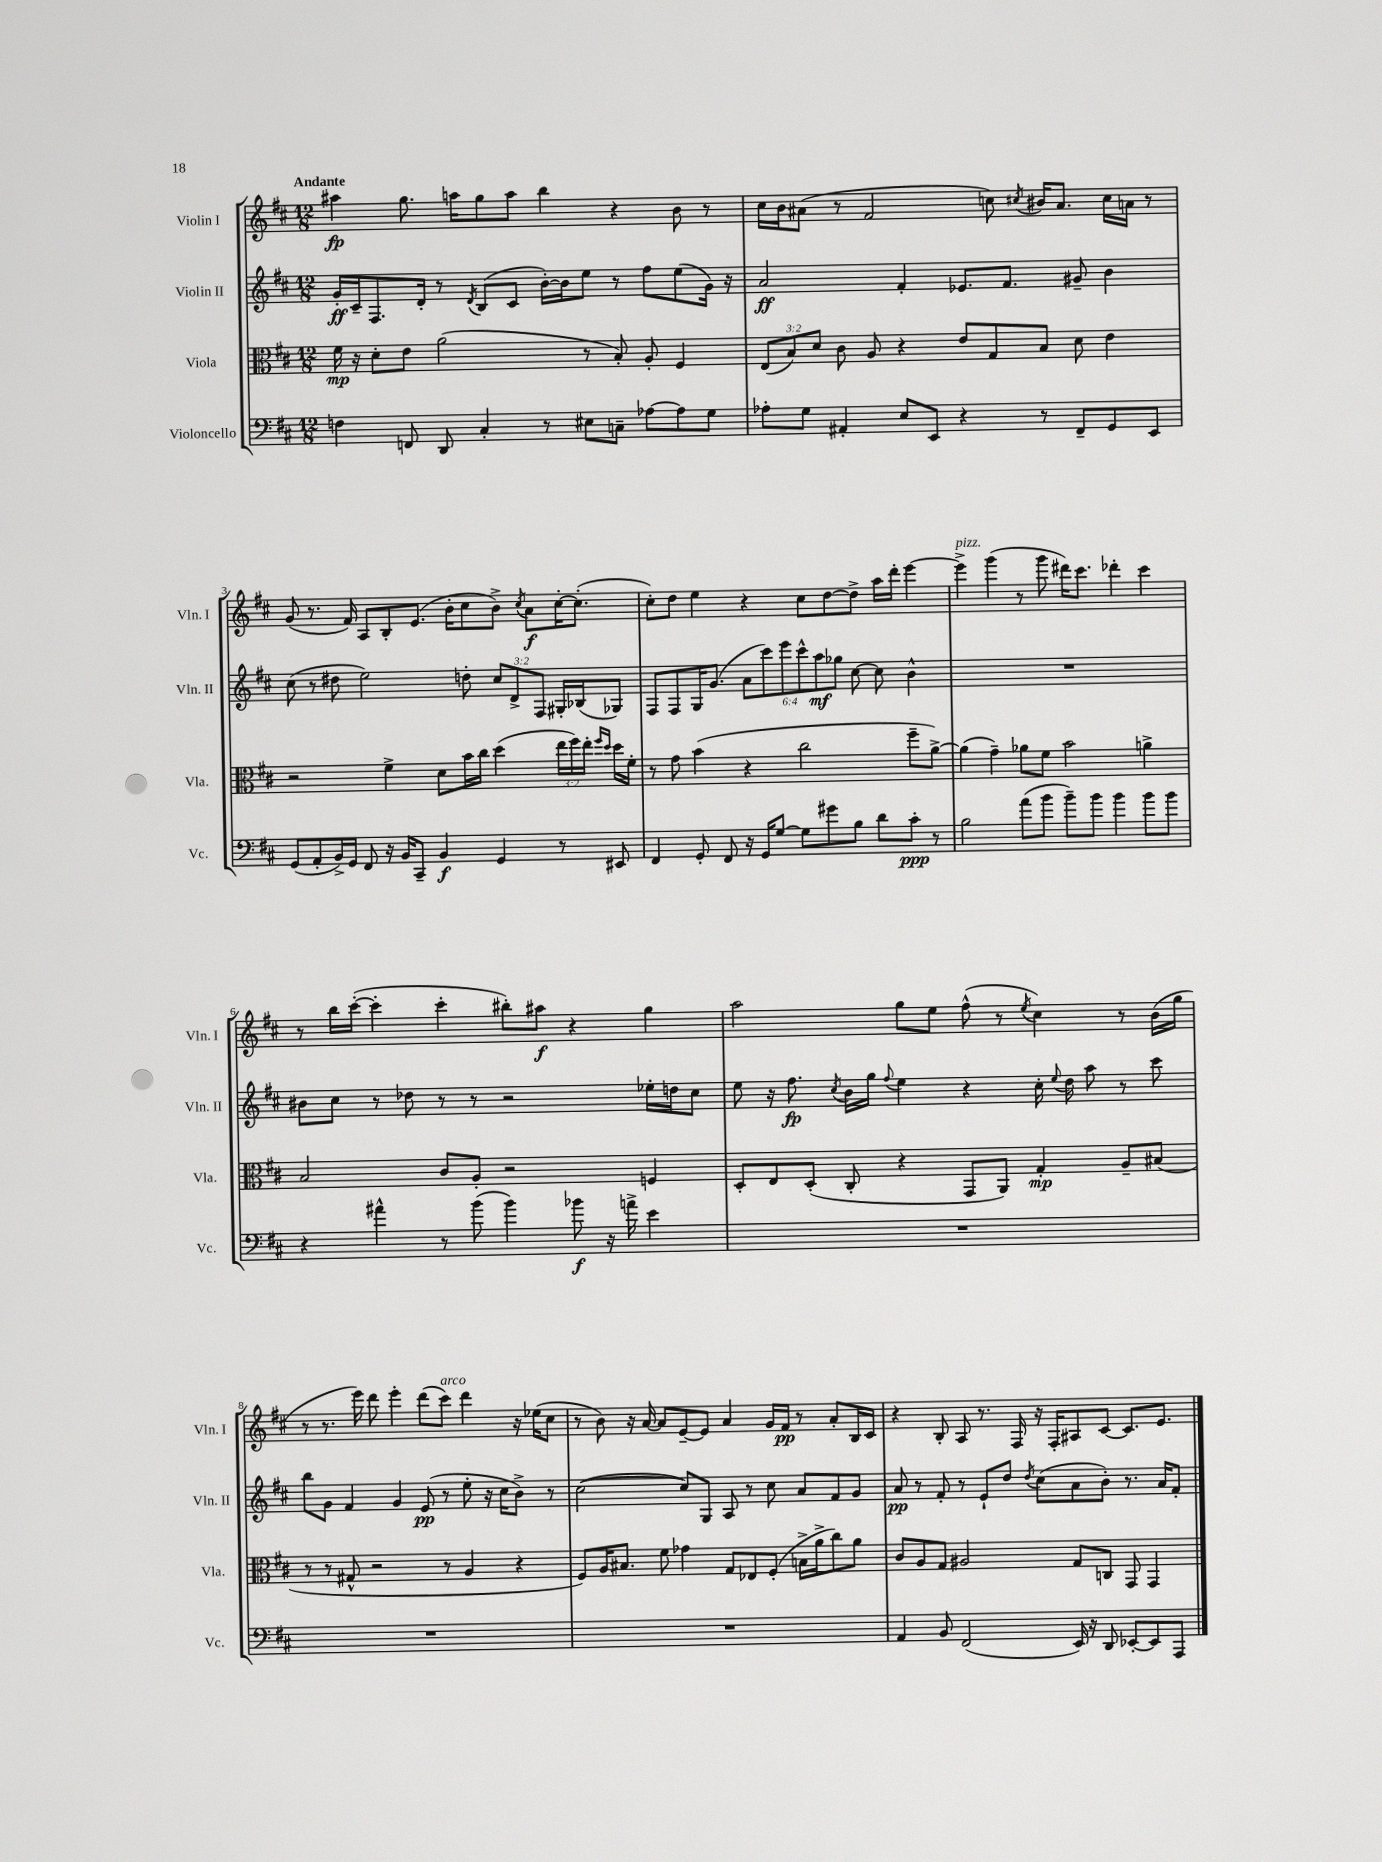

**kern	**kern	**kern	**kern
*staff4	*staff3	*staff2	*staff1
*clefF4	*clefC3	*clefG2	*clefG2
*k[f#c#]	*k[f#c#]	*k[f#c#]	*k[f#c#]
*M12/8	*M12/8	*M12/8	*M12/8
4F	16f#	16g'	4aa#
.	16r	16c#~	.
.	8d'	8.F#	.
8FF	8e	.	8.gg
.	.	16d'	.
8DD	(2a	8r	.
.	.	.	16aa
.	.	8qd	.
4C#'	.	(8B	8gg
.	.	8c#	8aa
8r	.	[16b')	4bb
.	.	16b]	.
8E#	8r	8ee	.
8C~	8B')	8r	4r
[8A-	8A'	8ff#	.
8A-]	4F#	(8ee	8b
8G	.	16g)	8r
.	.	16r	.
=	=	=	=
8A-'	(12E	2a	16cc#
.	.	.	16b
.	12B)	.	.
8G	.	.	(8a#
.	12d	.	.
4AA#'	8c#	.	8r
.	8A	.	2f#
8E	4r	4f#'	.
8EE	.	.	.
4r	8e	8.e-	.
.	8G	.	8cc)
.	.	8.f#	.
.	.	.	8qcc#
8r	8B	.	16b#
.	.	.	8.a#
8FF#~	8d	8g#~	.
8GG	4e	4b	16cc#
.	.	.	16a
8EE	.	.	8r
=	=	=	=
(8GG	2r	(8cc#	(8g
8AA'	.	8r	8.r
16BB^)	.	8dd#	.
16GG	.	.	16f#)
8FF#	.	2ee)	8A
16r	4f#^	.	8B'
16BB	.	.	.
8CC#~	.	.	(8.e
4BB	8d	.	.
.	.	.	16b'
.	16b	8dd'	8cc#
.	16cc#	.	.
4GG	(4dd	12cc#	8b^)
.	.	12d^	.
.	.	.	8qcc#
.	.	.	8a
.	.	12F#	.
8r	24ee	16G#'	[16cc#'
.	24ff#)	.	.
.	.	(16B-	(8.cc#']
.	24ee'	.	.
.	16qqff#	.	.
.	16qqdd	.	.
8EE#	16dd	8G-)	.
.	16f#'	.	.
=	=	=	=
4FF#	8r	8F#	8cc#')
.	8g	8F#	8dd
8GG'	(4b	16G	4ee
.	.	(8.g	.
8FF#	.	.	.
16r	4r	12a	4r
16GG	.	.	.
.	.	12ccc#)	.
[8G	.	.	.
.	.	12eee	.
8G]	2cc#	12ccc#^^	8cc#
.	.	12aa	.
8g#	.	.	[8dd
.	.	12gg-	.
8B	.	[8cc#	8dd^]
8d	.	8cc#]	16aa
.	.	.	16ddd'
8c#'	8ff#~	4b^^	[4eee
8r	[8a^)	.	.
=	=	=	=
2B	(4a]	1.r	4eee^]
.	4g~)	.	(4ggg
(8a	8a-	.	8r
8b	8f#	.	8ggg
8b~)	2b	.	16ddd#)
.	.	.	8.ccc#
8b	.	.	.
4b	.	.	4ddd-'
8b	4a^	.	4ccc#
8b	.	.	.
=	=	=	=
4r	2B	8b#	8r
.	.	8cc#	16bb
.	.	.	([16ccc#'
4a#^^	.	8r	4ccc#']
.	.	8dd-	.
8r	8c#	8r	4ccc#'
(8b	8A'	8r	.
4b)	2r	2r	8bb#')
.	.	.	8aa#
8b-	.	.	4r
16r	.	.	.
16a^	.	.	.
4e	4F	16ee-'	4gg
.	.	16dd	.
.	.	8cc#	.
=	=	=	=
1.r	8D'	8ee	2aa
.	8E	16r	.
.	.	8.ff#	.
.	(8D'	.	.
.	.	8qcc#	.
.	8C#'	16b	.
.	.	16gg	.
.	.	8qqff#	.
.	4r	4ee	8gg
.	.	.	8ee
.	8GG	4r	(8ff#^^
.	8AA)	.	8r
.	.	.	8qee
.	4G'	16cc#'	4cc#)
.	.	8qqee	.
.	.	16dd	.
.	.	8aa	.
.	8A~	8r	8r
.	(8B#	8ccc#	(16b
.	.	.	16gg
=	=	=	=
1.r	8r	8bb	8r
.	8r	8g	8.r
.	8G#^^	4f#	.
.	.	.	16eee)
.	2r	.	8ddd
.	.	4g	4eee'
.	.	(8e	(8ddd
.	8r	8r	8ccc#)
.	4A	8ee'	4ddd
.	.	16r	.
.	.	16cc#	.
.	4r	8b^)	16r
.	.	.	(16ee-
.	.	8r	8cc#
=	=	=	=
1.r	8F#)	([2cc#	8r
.	16A	.	8b)
.	8.B#	.	.
.	.	.	16r
.	.	.	[16a
.	8f#	.	8a]
.	4g-	8cc#])	[8e~
.	.	8G	8e]
.	8G	8A	4a
.	8E-	8r	.
.	(8F#'	8cc#	16g
.	.	.	16f#
.	16B^	8a	8r
.	16a^	.	.
.	8cc#)	8f#	8a'
.	8a	8g	16B
.	.	.	16c#
=	=	=	=
4AA	8c#	8a	4r
.	8A	8r	.
8BB	8G	8f#'	8B'
(2FF#	2A#	8r	8A
.	.	8e`	8.r
.	.	8dd	.
.	.	.	16F#
.	.	8qdd	.
.	.	(8cc#	16r
.	.	.	16F#'
16EE)	8G	8a	8A#
16r	.	.	.
8DD	8C	8b')	[8c#
[8EE-'	8GG	8.r	8.c#]
8EE-]	4GG	.	.
.	.	16a	8.e
8AAA	.	8f#'	.
==	==	==	==
*-	*-	*-	*-
